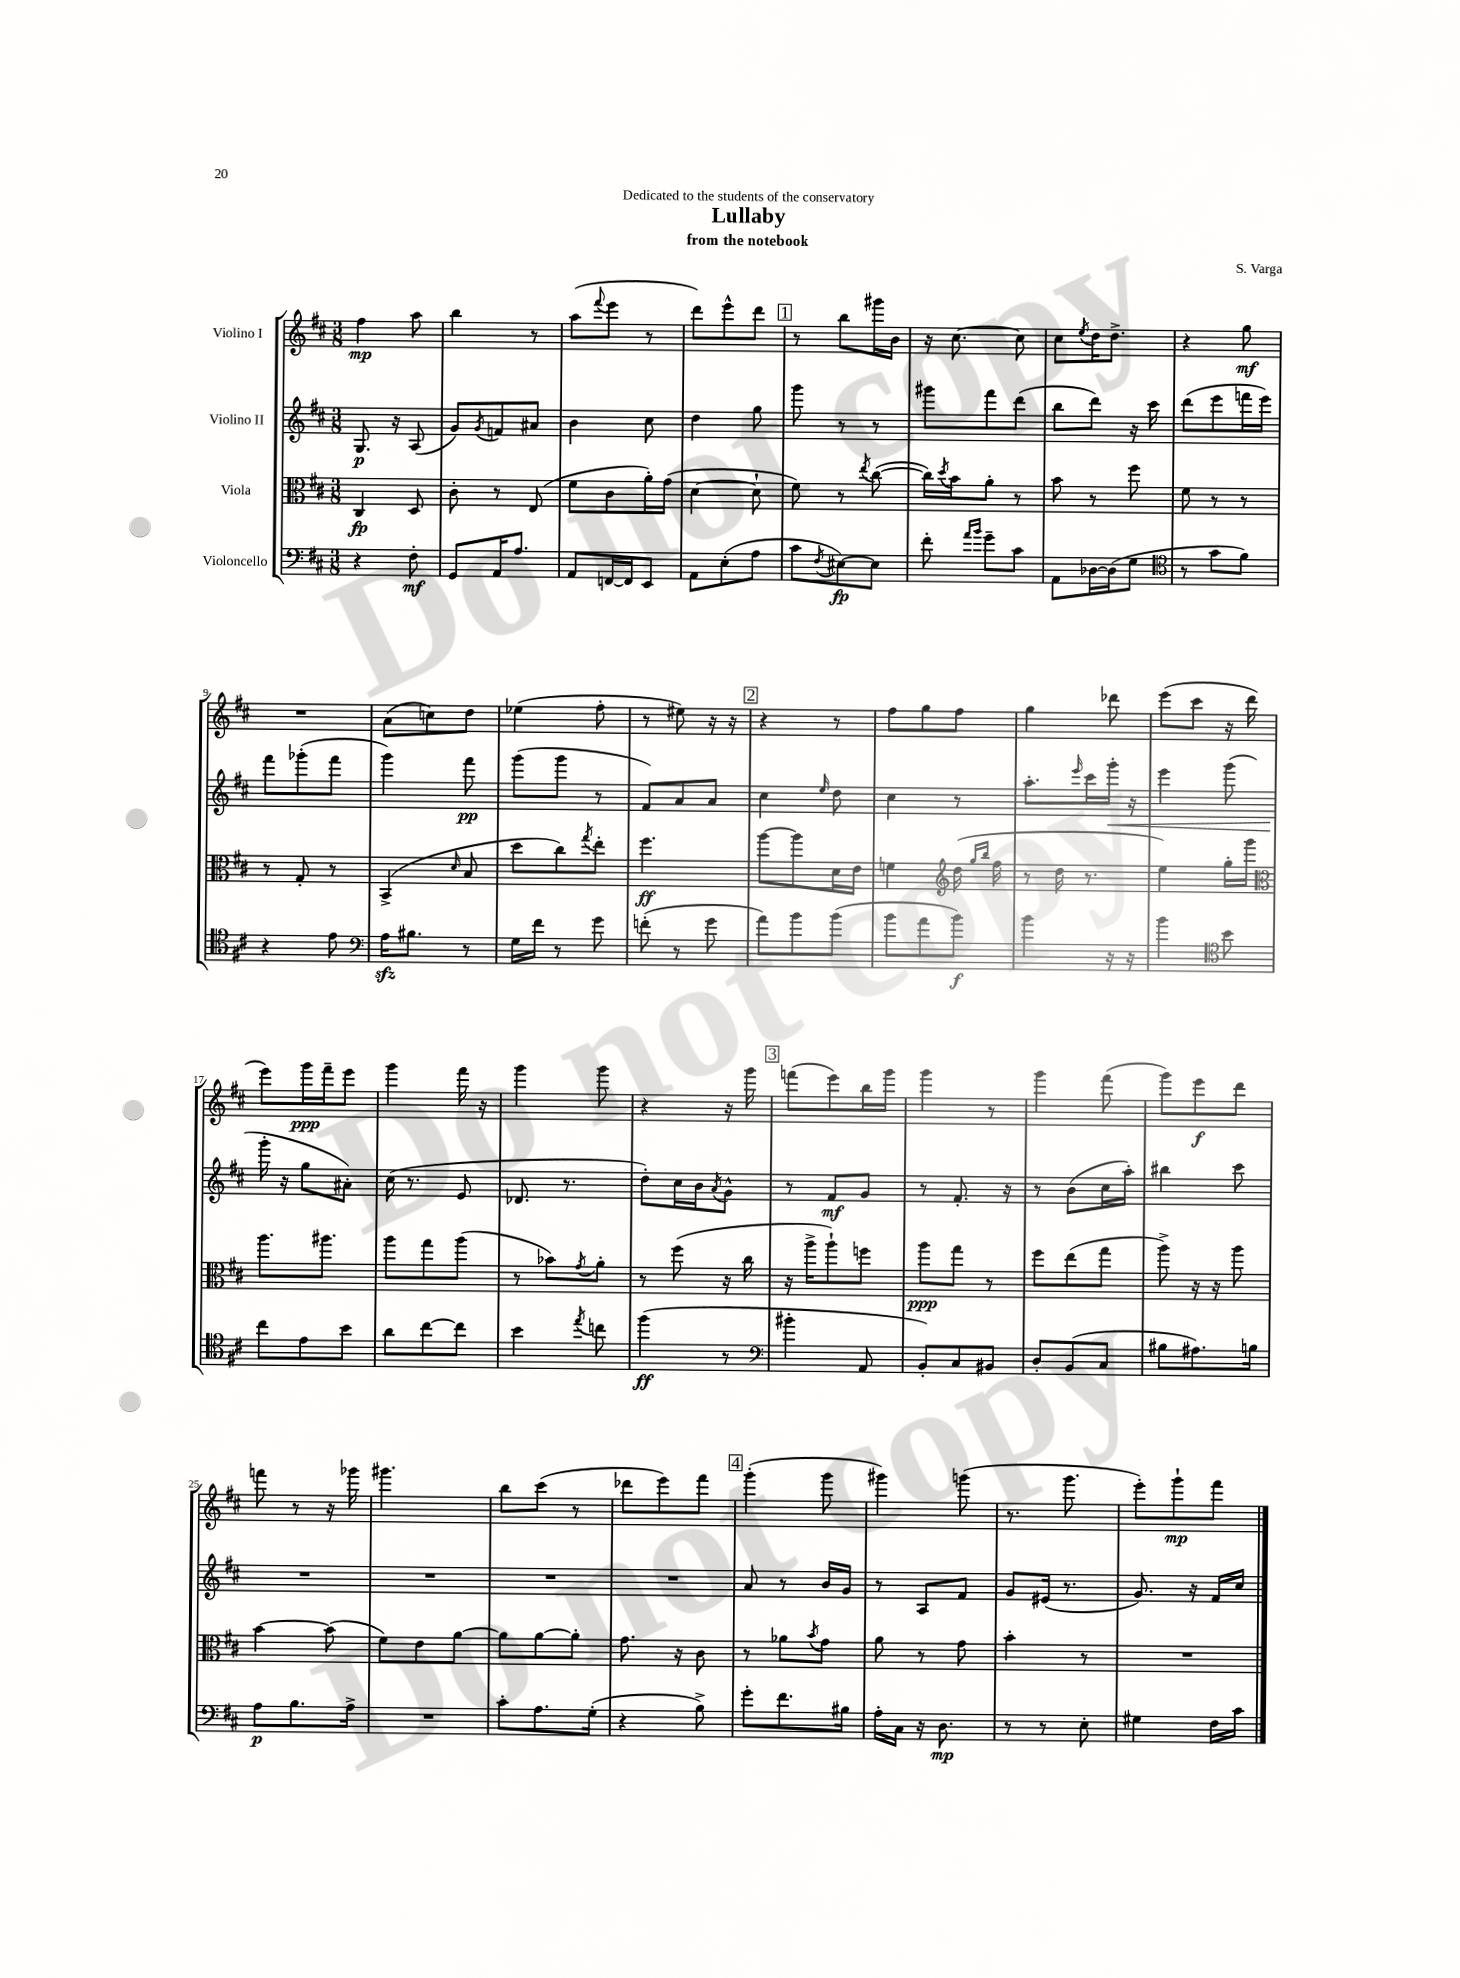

**kern	**dynam	**kern	**dynam	**kern	**dynam	**kern	**dynam
*part4	*part4	*part3	*part3	*part2	*part2	*part1	*part1
*staff4	*staff4	*staff3	*staff3	*staff2	*staff2	*staff1	*staff1
*I"Violoncello	*	*I"Viola	*	*I"Violino II	*	*I"Violino I	*
*clefF4	*	*clefC3	*	*clefG2	*	*clefG2	*
*k[f#c#]	*	*k[f#c#]	*	*k[f#c#]	*	*k[f#c#]	*
*M3/8	*	*M3/8	*	*M3/8	*	*M3/8	*
=1	=1	=1	=1	=1	=1	=1	=1
4r	.	4C#/	fp	8.G/	p	4ff#\	mp
.	.	.	.	16r	.	.	.
8F#'\	mf	8D/	.	(8A/	.	8aa\	.
=2	=2	=2	=2	=2	=2	=2	=2
8GG/L	.	8c#'\	.	8g/L)	.	4bb\	.
.	.	.	.	8qg/	.	.	.
16AA/K	.	8r	.	8fn/	.	.	.
8.A/J	.	.	.	.	.	.	.
.	.	(8E/	.	8a#X/J	.	8r	.
=3	=3	=3	=3	=3	=3	=3	=3
8AA/L	.	8f#\L	.	4b\	.	(8aa\L	.
.	.	.	.	.	.	8qqfff#/	.
[16FFn/L	.	8c#\	.	.	.	8eee\J	.
16FF/J]	.	.	.	.	.	.	.
8EE/J	.	16a'\L)	.	8cc#\	.	8r	.
.	.	(16g\JJ	.	.	.	.	.
=4	=4	=4	=4	=4	=4	=4	=4
8AA\L	.	[4d\	.	4dd\	.	8ddd\L)	.
(8E'\	.	.	.	.	.	8eee^^\	.
8A\J	.	8d`\]	.	8gg\	.	8ddd\J	.
!!LO:REH:place=s1:t=1
=5	=5	=5	=5	=5	=5	=5	=5
8c#\L	.	8f#\)	.	8ggg\	.	8r	.
8qF#/	.	.	.	.	.	.	.
[8E#X\)	fp	8r	.	8r	.	8bb\L	.
.	.	8qee/	.	.	.	.	.
8E#\J]	.	([8cc#\	.	8r	.	16ggg#X\L	.
.	.	.	.	.	.	16b\JJ	.
=6	=6	=6	=6	=6	=6	=6	=6
8f#'\	.	16cc#\LL])	.	8ggg#X\L	.	16r	.
.	.	8qdd/	.	.	.	.	.
.	.	16b\J	.	.	.	[8.cc#\	.
16qqa/LL	.	.	.	.	.	.	.
16qqb/JJ	.	.	.	.	.	.	.
8g~\L	.	8a'\J	.	8fff#\	.	.	.
8c#\J	.	8r	.	(8ddd\J	.	8cc#\]	.
=7	=7	=7	=7	=7	=7	=7	=7
8AA\L	.	8b\	.	8bb\L	.	8cc#\L	.
.	.	.	.	.	.	8qee/	.
[16D-X\L	.	8r	.	8ddd\J)	.	16dd\K	.
(16D-\J]	.	.	.	.	.	8.dd^\J	.
8G\J	.	8ff#\	.	16r	.	.	.
.	.	.	.	16ccc#\	.	.	.
=8	=8	=8	=8	=8	=8	=8	=8
*clefC4	*	*	*	*	*	*	*
8r	.	8f#\	.	(8ddd\L	.	4r	.
8g\L	.	8r	.	8eee\	.	.	.
8f#\J)	.	8r	.	16fffn\L	.	8gg\	mf
.	.	.	.	16eee\JJ)	.	.	.
!!LO:LB:g=z
=9	=9	=9	=9	=9	=9	=9	=9
4r	.	8r	.	8fff#\L	.	4.r	.
.	.	8G'/	.	(8ggg-X'\	.	.	.
8e\	.	8r	.	8fff#\J	.	.	.
=10	=10	=10	=10	=10	=10	=10	=10
*clefF4	*	*	*	*	*	*	*
16Azz\KL	.	(4BB^/	.	4ggg\)	.	(8a\L	.
8.B#X\J	.	.	.	.	.	.	.
.	.	.	.	.	.	8ccn\)	.
.	.	16qqd/	.	.	.	.	.
8r	.	8B/	.	8fff#\	pp	8dd\J	.
=11	=11	=11	=11	=11	=11	=11	=11
16G\LL	.	8dd\L	.	(8ggg\L	.	(4ee-X\	.
16f#\JJ	.	.	.	.	.	.	.
8r	.	8cc#\)	.	8ggg\J	.	.	.
.	.	8qgg/	.	.	.	.	.
8g\	.	8ee'\J	.	8r	.	8ff#'\	.
=12	=12	=12	=12	=12	=12	=12	=12
(8fn'\	.	4.ff#\	ff	8f#/L)	.	8r	.
8r	.	.	.	8a/	.	8ee#X\)	.
8g\	.	.	.	8a/J	.	16r	.
.	.	.	.	.	.	16r	.
!!LO:REH:place=s1:t=2
=13	=13	=13	=13	=13	=13	=13	=13
8a\L)	.	[8aa\L	.	4cc#\	.	4r	.
8b\	.	8aa\]	.	.	.	.	.
.	.	.	.	16qqee/	.	.	.
(8b\J	.	16d\L	.	8dd\	.	8r	.
.	.	16e\JJ	.	.	.	.	.
=14	=14	=14	=14	=14	=14	=14	=14
8b\L	.	4fn\	.	4cc#\	.	8ff#\L	.
8a\	.	.	.	.	.	8gg\	.
*	*	*clefG2	*	*	*	*	*
8b\J)	f	(16dd\	.	8r	.	8ff#\J	.
.	.	16qqgg/LL	.	.	.	.	.
.	.	16qqbb/JJ	.	.	.	.	.
.	.	16ff#\	.	.	.	.	.
=15	=15	=15	=15	=15	=15	=15	=15
4b\	.	8r	.	8.aa'\L	.	4gg\	.
.	.	16dd\	.	.	.	.	.
.	.	.	.	16qqeee/	.	.	.
.	.	8.r	.	16ccc#\L	.	.	.
!	!	!	!	!	!LO:HP:b	!	!
16r	.	.	.	16ggg'\JJ	<	8ddd-X\	.
16r	.	.	.	16r	.	.	.
=16	=16	=16	=16	=16	=16	=16	=16
4b\	.	4ee\)	.	4eee\	.	(8eee\L	.
.	.	.	.	.	.	8ccc#\J	.
*clefC4	*	*	*	*	*	*	*
8b\	.	16gg'\LL	.	(8ggg\	.	16r	.
.	.	16ggg\JJ	.	.	.	16ddd\	.
!!LO:LB:g=z
=17	=17	=17	=17	=17	=17	=17	=17
*	*	*clefC3	*	*	*	*	*
8cc#\L	.	8.aa\L	.	16ggg'\	.	8eee\L)	.
.	.	.	.	16r	[	.	.
8e\	.	.	.	8gg\L	.	16ggg\L	ppp
.	.	8.aa#X\J	.	.	.	16fff#~\J	.
8b\J	.	.	.	8a#X'\J)	.	8eee\J	.
=18	=18	=18	=18	=18	=18	=18	=18
8a\L	.	8aa\L	.	(16cc#\	.	4ggg\	.
.	.	.	.	8.r	.	.	.
[8cc#\	.	8gg\	.	.	.	.	.
8cc#\J]	.	(8aa\J	.	8e/	.	16fff#\	.
.	.	.	.	.	.	16r	.
=19	=19	=19	=19	=19	=19	=19	=19
4b\	.	8r	.	8.d-X/	.	4ggg\	.
.	.	8b-X\L)	.	.	.	.	.
.	.	.	.	8.r	.	.	.
8qee/	.	8qg/	.	.	.	.	.
8ccn\	.	8a'\J	.	.	.	8ggg\	.
=20	=20	=20	=20	=20	=20	=20	=20
(4ff#\	ff	8r	.	8dd'\L)	.	4r	.
.	.	(8ff#\	.	16cc#\L	.	.	.
.	.	.	.	16b\J	.	.	.
.	.	.	.	8qa/	.	.	.
8r	.	16r	.	8g^^\J	.	16r	.
.	.	16cc#\	.	.	.	16ggg\	.
!!LO:REH:place=s1:t=3
=21	=21	=21	=21	=21	=21	=21	=21
*clefF4	*	*	*	*	*	*	*
4b#X'\	.	16r	.	8r	.	(8fffn\L	.
.	.	16aa^\KL	.	.	.	.	.
.	.	8aa`\)	.	8f#/L	mf	8eee\)	.
8AA/	.	8ffn\J	.	8g/J	.	16bb\L	.
.	.	.	.	.	.	16ggg\JJ	.
=22	=22	=22	=22	=22	=22	=22	=22
8BB'/L)	.	8aa\L	ppp	8r	.	4ggg\	.
8C#/	.	8gg\J	.	8.f#'/	.	.	.
8BB#X/J	.	8r	.	.	.	8r	.
.	.	.	.	16r	.	.	.
=23	=23	=23	=23	=23	=23	=23	=23
8D'/L	.	8ff#\L	.	8r	.	4ggg\	.
(8BB/	.	(8ee\	.	(8b\L	.	.	.
8C#/J	.	8gg\J	.	16cc#\L	.	(8fff#\	.
.	.	.	.	16aa'\JJ)	.	.	.
=24	=24	=24	=24	=24	=24	=24	=24
8B#X\L	.	8aa^\)	.	4bb#X\	.	8ggg\L)	.
8.A#X\)	.	16r	.	.	.	8eee\	f
.	.	16r	.	.	.	.	.
.	.	8aa\	.	8ccc#\	.	8ddd\J	.
16Bn\Jk	.	.	.	.	.	.	.
!!LO:LB:g=z
=25	=25	=25	=25	=25	=25	=25	=25
8A\L	p	[4b\	.	4.r	.	8fffn\	.
8.B\	.	.	.	.	.	8r	.
.	.	(8b\]	.	.	.	16r	.
16A^\Jk	.	.	.	.	.	16ggg-X\	.
=26	=26	=26	=26	=26	=26	=26	=26
4.r	.	8f#\L)	.	4.r	.	4.ggg#X\	.
.	.	8e\	.	.	.	.	.
.	.	[8a\J	.	.	.	.	.
=27	=27	=27	=27	=27	=27	=27	=27
8c#'\L	.	8a\L]	.	4.r	.	8bb\L	.
8.A\	.	[8a\	.	.	.	(8ccc#\J	.
.	.	8a'\J]	.	.	.	8r	.
(16G'\Jk	.	.	.	.	.	.	.
=28	=28	=28	=28	=28	=28	=28	=28
4r	.	8.g\	.	4.r	.	8ddd-X\L	.
.	.	.	.	.	.	8eee\)	.
.	.	16r	.	.	.	.	.
8B^\)	.	8c#\	.	.	.	8fff#\J	.
!!LO:REH:place=s1:t=4
=29	=29	=29	=29	=29	=29	=29	=29
8g'\L	.	8r	.	8a/	.	(4ggg'\	.
8.f#\	.	8a-X\L	.	8r	.	.	.
.	.	8qb/	.	.	.	.	.
.	.	8g\J	.	16b/LL	.	8ggg\	.
16B#X\Jk	.	.	.	16g/JJ	.	.	.
=30	=30	=30	=30	=30	=30	=30	=30
16A'\LL	.	8a\	.	8r	.	4ggg#X\)	.
16C#\JJ	.	.	.	.	.	.	.
16r	.	8r	.	8A/L	.	.	.
8.D\	mp	.	.	.	.	.	.
.	.	8g\	.	8f#/J	.	(8gggn\	.
=31	=31	=31	=31	=31	=31	=31	=31
8r	.	4b'\	.	8g/L	.	8.r	.
8r	.	.	.	(16e#X/Jk	.	.	.
.	.	.	.	8.r	.	8.ggg\	.
8E'\	.	8r	.	.	.	.	.
=32	=32	=32	=32	=32	=32	=32	=32
4G#X\	.	4.r	.	8.g/)	.	8eee'\L)	.
.	.	.	.	.	.	8ggg`\	mp
.	.	.	.	16r	.	.	.
16F#\LL	.	.	.	16f#/LL	.	8fff#\J	.
16c#\JJ	.	.	.	16cc#/JJ	.	.	.
==	==	==	==	==	==	==	==
*-	*-	*-	*-	*-	*-	*-	*-
